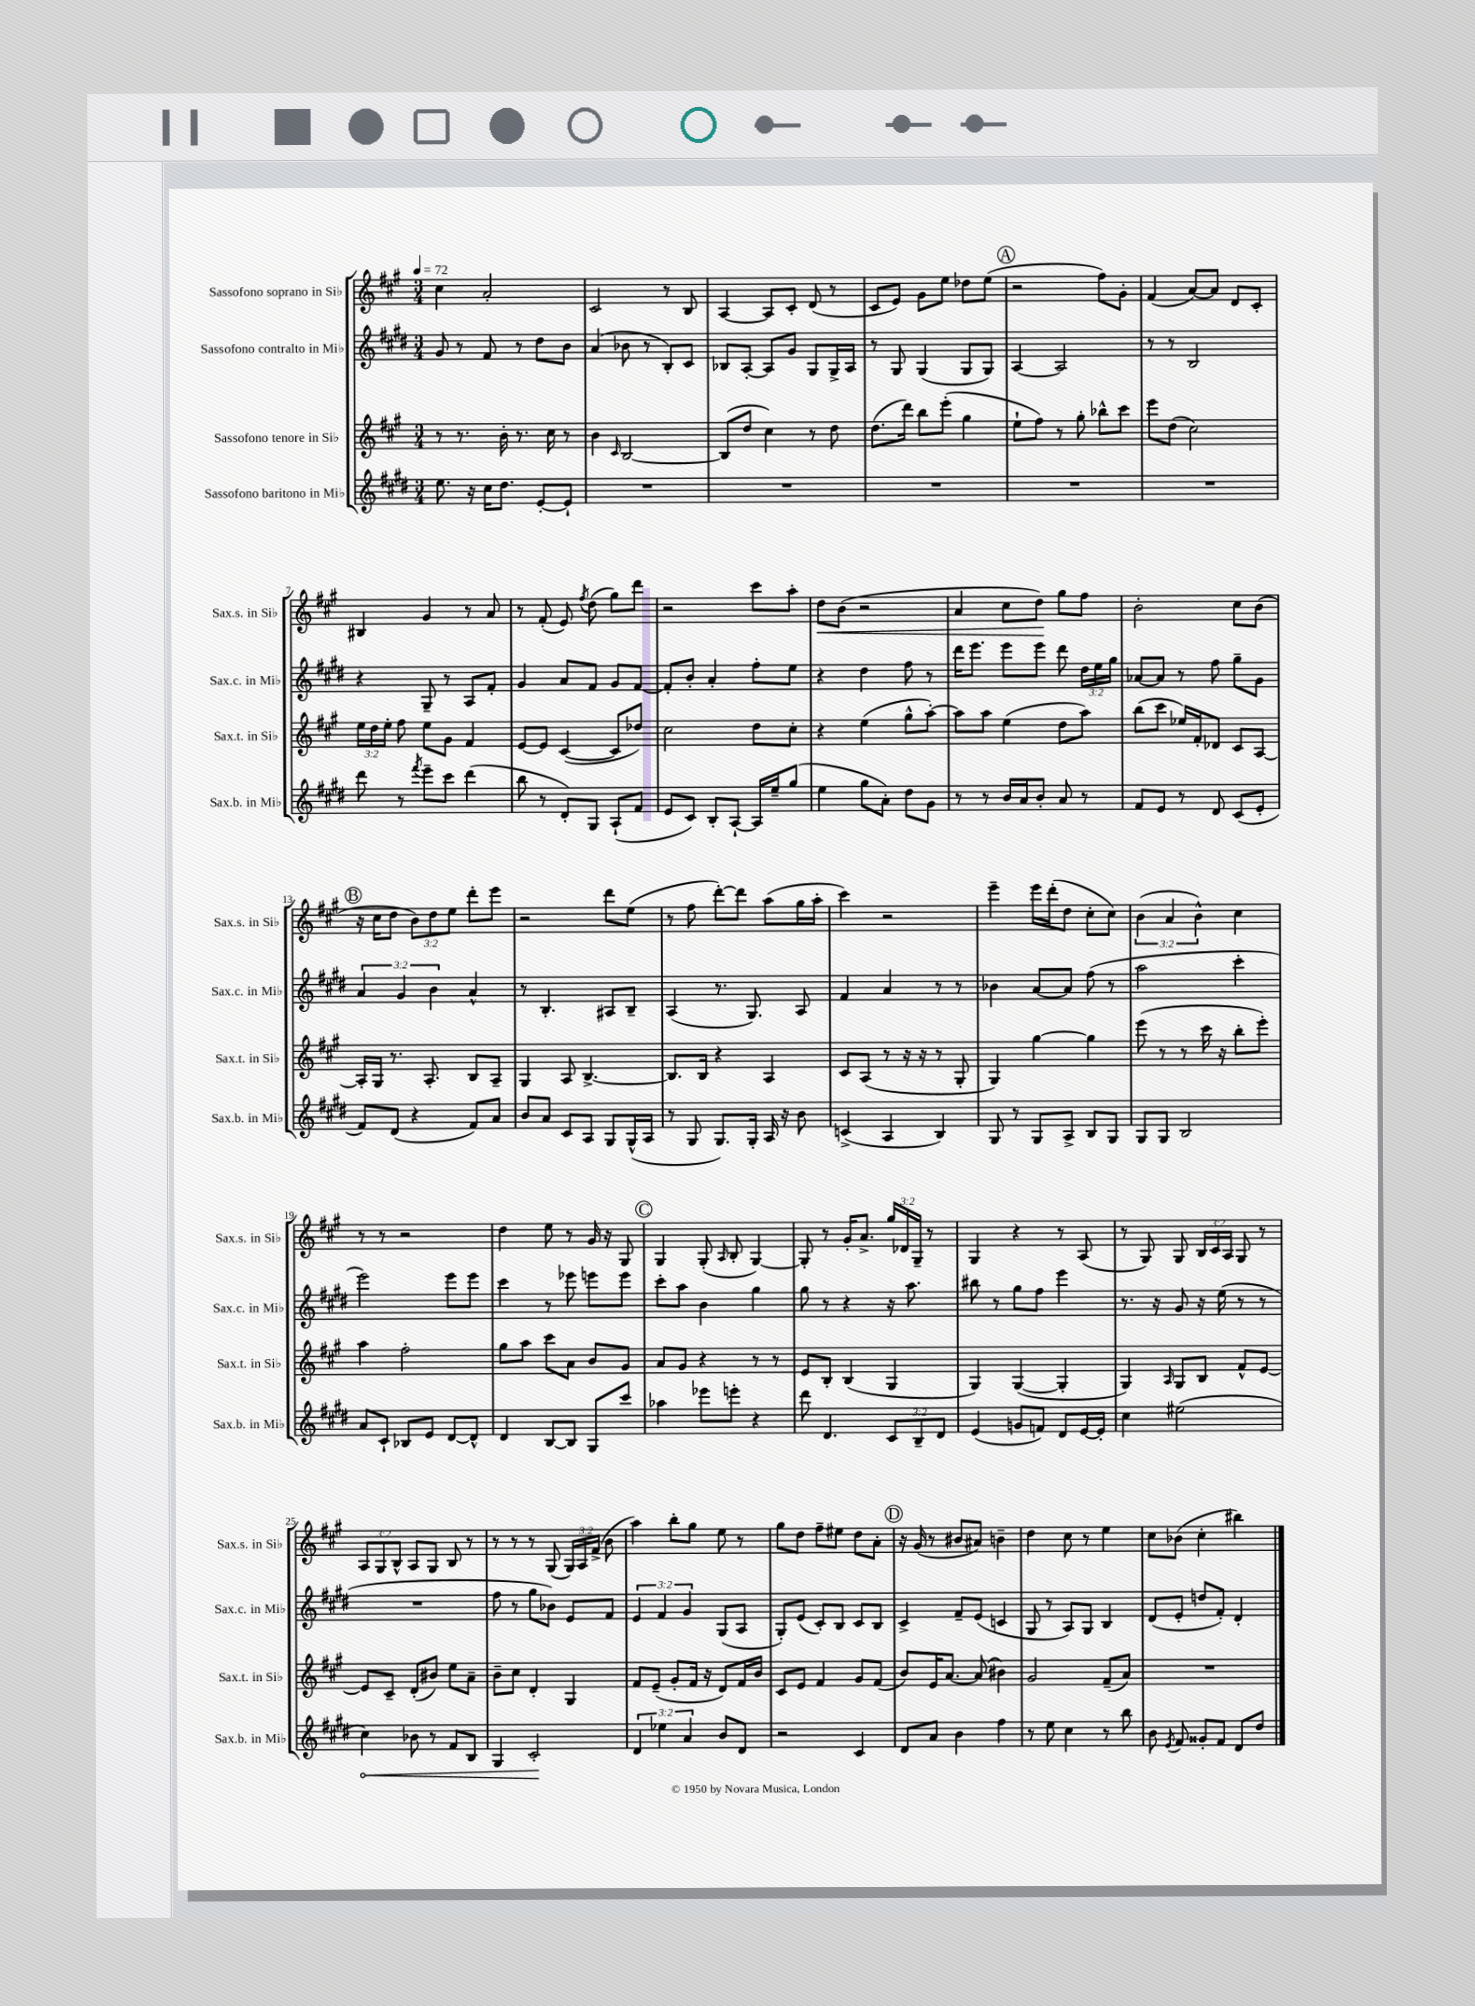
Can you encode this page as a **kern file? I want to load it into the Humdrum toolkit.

**kern	**kern	**kern	**kern
*staff4	*staff3	*staff2	*staff1
*clefG2	*clefG2	*clefG2	*clefG2
*k[f#c#g#d#]	*k[f#c#g#]	*k[f#c#g#d#]	*k[f#c#g#]
*M3/4	*M3/4	*M3/4	*M3/4
*MM72	*MM72	*MM72	*MM72
8.ee\	8r	8g#/	4cc#\
.	8.r	8r	.
16r	.	.	.
16cc#\LK	.	8f#/	2a'/
8.dd#\J	16b'\	.	.
.	8.r	8r	.
[8e'/L	.	8dd#\L	.
.	16cc#\	.	.
8e`/]J	8r	8b\J	.
=	=	=	=
2.r	4b\	(4a/	2c#/
.	16qqc#/	.	.
.	[2B/	8b-\	.
.	.	8r	.
.	.	8B'/L)	8r
.	.	8c#/J	8B/
=	=	=	=
2.r	(8B/]L	8B-/L	[4A/
.	8dd/J	[8A'/J	.
.	4cc#\)	8A/]L	8A/]L
.	.	8g#/J	8c#'/J
.	8r	8G#/L	(8d/
.	8dd\	16G#^/L	8r
.	.	16A/JJ	.
=	=	=	=
2.r	(8.dd\L	8r	8c#/L
.	.	8G#/	8e/J)
.	16ddd\Jk)	.	.
.	8bb\L	(4G#/	8g#\L
.	(8eee'\J	.	8ee\J
.	4gg#\	8G#/L	8dd-\L
.	.	8G#/J)	(8ee\J
=	=	=	=
2.r	8ee`\L	[4A/	2r
.	8ff#\J)	.	.
.	8r	2A/]	.
.	8gg#'\	.	.
.	8bb-^^\L	.	8ff#\L)
.	8ccc#\J	.	8g#'\J
=	=	=	=
2.r	8eee\L	8r	(4f#/
.	(8dd\J	8r	.
.	2cc#\)	2B/	[8a/L)
.	.	.	8a/]J
.	.	.	8d/L
.	.	.	8c#'/J
=	=	=	=
8ddd#\	24ee\LL	4r	4B#/
.	24dd\	.	.
.	24ee'\JJ	.	.
8r	8ff#\	.	.
8qfff#/	.	.	.
8eee~\L	8ee\L	8G#~/	4g#/
8ccc#\J	8g#\J	8r	.
(4ddd#\	4f#/	8A/L	8r
.	.	8f#'/J	8a/
=	=	=	=
8bb\	[8e/L	4g#/	8r
8r	8e/]J	.	(8f#'/
8d#'/L)	([4c#/	8a/L	8e/)
.	.	.	8qff#/
8G#/J	.	8f#/J	(8dd\
(8A`/L	8c#/]L	8g#/L	8gg#\L)
8f#/J	8dd-/J)	[8f#/J	8ddd\J
=	=	=	=
8e/L	2cc#\	8f#'/]L	2r
8c#/J)	.	8b'/J	.
8B'/L	.	4a'/	.
[8A`/J	.	.	.
16A/]LL	8dd\L	8ff#'\L	8ccc#\L
16ee~/J	.	.	.
(8gg#/J	8cc#'\J	8ee\J	8aa'\J
=	=	=	=
4ee\	4r	4r	8dd\L
.	.	.	(8b\J
8gg#\L	(4ee\	4dd#\	2r
8a'\J)	.	.	.
8dd#\L	8gg#^^\L	8ff#\	.
8g#\J	[8aa'\J)	8r	.
=	=	=	=
8r	8aa\]L	16ddd#\LK	4a/
.	.	8.eee\J	.
8r	8aa\J	.	.
16b/LL	(4ee\	8eee\L	8cc#\L
16a/J	.	.	.
8b'/J	.	8eee\J	8dd\J)
8a/	8dd\L	8ddd#\	8gg#\L
8r	8aa\J)	24dd#\LL	8ff#\J
.	.	24ee\	.
.	.	24gg#\JJ	.
=	=	=	=
8f#/L	(8bb\L	[8a-/L	2b'\
8e/J	8ccc#\J	8a-/]J	.
8r	16ee-/LL)	8r	.
.	16f#'/J	.	.
8d#/	8d-/J	8ff#\	.
(8c#/L	8c#/L	8gg#~\L	8cc#\L
8e'/J	[8A/J	8g#\J	(8b\J
=	=	=	=
8f#/L)	16A'/]LL	6a/	16r
.	16G#/JJ	.	16cc#\LK
(8d#/J	8.r	.	8dd\J
.	.	6g#/	.
4r	.	.	12b\L)
.	8.A'/	.	.
.	.	6b\	12dd\
.	.	.	12ee\J
8f#/L)	8B/L	4a^^/	8ddd'\L
8a/J	8A~/J	.	8eee\J
=	=	=	=
8b/L	4G#/	8r	2r
8a/J	.	4.B'/	.
8c#/L	8A/	.	.
8A/J	[4.B^/	.	.
8G#/L	.	8A#/L	8ddd\L
(16G#^^/L	.	8B~/J	(8ee\J
16A/JJ	.	.	.
=	=	=	=
8r	8.B/]L	(4A/	8r
8G#/	.	.	8ff#\
.	16B/Jk	.	.
8.G#/L)	4r	8.r	[8ddd'\L)
.	.	.	8ddd\]J
16G#'/Jk	.	8.G#/)	.
16A/	4A/	.	(8aa\L
16r	.	.	.
8b\	.	8A/	16gg#\L
.	.	.	16aa'\JJ
=	=	=	=
(4c^/	8c#/L	4f#/	4ccc#\)
.	(8A/J	.	.
4A/	8r	4a/	2r
.	16r	.	.
.	16r	.	.
4B/)	8r	8r	.
.	8G#'/	8r	.
=	=	=	=
8G#/	4G#/)	4b-\	4eee~\
8r	.	.	.
8G#/L	[4gg#\	[8a/L	16eee\LL
.	.	.	(16ddd'\J
8A^/J	.	8a/]J	8dd\J
8B/L	4gg#\]	(8ff#\	8cc#'\L
8G#/J	.	8r	8cc#\J)
=	=	=	=
8G#/L	(8eee\	2aa\	(6b\
8G#/J	8r	.	.
.	.	.	6a/
2B/	8r	.	.
.	.	.	6b^^\)
.	16ccc#\	.	.
.	16r	.	.
.	8bb'\L	4ccc#'\	4cc#\
.	8eee'\J)	.	.
=	=	=	=
8a/L	4aa\	2eee\)	8r
8c#`/J	.	.	8r
8B-/L	2ff#'\	.	2r
8e/J	.	.	.
[8d#/L	.	8eee\L	.
8d#^^/]J	.	8eee\J	.
=	=	=	=
4d#/	8gg#\L	4ccc#\	4dd\
.	8aa\J	.	.
[8B/L	8ccc#\L	8r	8ee\
8B/]J	8a\J	8eee-\	8r
8G#/L	8b/L	8eee\L	16g#/
.	.	.	16r
8ccc#/J	8g#/J	8eee\J	8G#/
=	=	=	=
4aa-\	8a/L	8ccc#'\L	4G#/
.	8g#/J	8aa\J	.
8eee-\L	4r	4b\	(8G#'/
.	.	.	16qqA/
8eee'\J	.	.	8B'/
4r	8r	4gg#\	[4G#/)
.	8r	.	.
=	=	=	=
8ddd#\	8e/L	8gg#\	8G#'/]
4.d#/	8B'/J	8r	8r
.	(4B/	4r	16g#'/LK
.	.	.	8.a^/J
12c#/L	4G#/	16r	24gg#/LL
.	.	.	24d-/
.	.	8.aa\	.
12B~/	.	.	24G#~/JJ
.	.	.	8r
12d#/J	.	.	.
=	=	=	=
(4e/	4G#/)	8bb#\	4G#/
.	.	8r	.
8g/L	([4G#/	8gg#\L	4r
8f/J)	.	8ff#\J	.
8d#/L	4G#'/]	4eee\	8r
[16e/L	.	.	(8A/
16e'/]JJ	.	.	.
=	=	=	=
4cc#\	4G#/)	8.r	8r
.	.	.	8G#/)
.	.	16r	.
.	16qqA/	.	.
(2ee#\	8G#/L	8g#/	8G#/
.	8B/J	16r	24B/LL
.	.	.	24c#/
.	.	(16ee\	.
.	.	.	24A/JJ
.	8f#^^/L	8r	8G#/
.	[8e/J	8r	8r
=	=	=	=
4cc#\)	8e/]L	2.r	12A/L
.	.	.	12G#/
.	8c#~/J	.	.
.	.	.	12B^^/J
8b-\	(8d'/L	.	8A/L
8r	8b#/J)	.	8G#/J
8f#/L	8ee\L	.	8B/
8B/J	8a~\J	.	8r
=	=	=	=
4G#/	8b~\L	8ff#\	8r
.	8cc#\J	8r	8r
2c#'/	4d'/	8gg#\L	8r
.	.	8b-\J)	(8G#/
.	4G#/	8e/L	24G#/LL)
.	.	.	24A/
.	.	.	(24f#^/JJ
.	.	8f#/J	8b\
=	=	=	=
6d#/	8f#/L	6e/	4aa\)
.	(8e~/J	.	.
6ee-\	.	6f#/	.
.	8g#'/L	.	8bb'\L
6a/	.	6g#/	.
.	16f#/Jk	.	8gg#\J
.	16r	.	.
8b/L	8d/L)	(8G#/L	8ee\
8d#/J	16f#/L	8A/J	8r
.	16b/JJ	.	.
=	=	=	=
2r	8c#/L	8G#'/L)	8gg#\L
.	8e/J	(8e/J	8dd\J
.	4f#/	8c#'/L)	8ff#~\L
.	.	8B/J	8ee#\J
4c#/	8g#/L	8c#/L	8dd\L
.	(8f#/J	8B/J	8a'\J
=	=	=	=
8d#/L	8b/L)	4c#^/	16r
.	.	.	(16g#/
8a/J	16e/K	.	8r
.	[8.a/J	.	.
4b\	.	8f#~/L	8b#/L
.	(8a/]	(8e/J	8a#/J)
4ff#\	4b#\)	4c/	4b~\
=	=	=	=
8r	2g#/	8G#/	4dd\
8ee\	.	8r	.
4cc#\	.	8A/L)	8cc#\
.	.	8G#/J	8r
8r	(8f#~/L	4B/	4ee\
8bb\	8a/J)	.	.
=	=	=	=
8b\	2.r	(8d#/L	8cc#\L
8qe/	.	.	.
8f#/	.	8e'/J	(8b-\J
8g##'/L	.	8dd/L	4cc#'\
8f#/J	.	8f#'/J)	.
8d#/L	.	4d#'/	4bb#\)
8dd#/J	.	.	.
==	==	==	==
*-	*-	*-	*-
